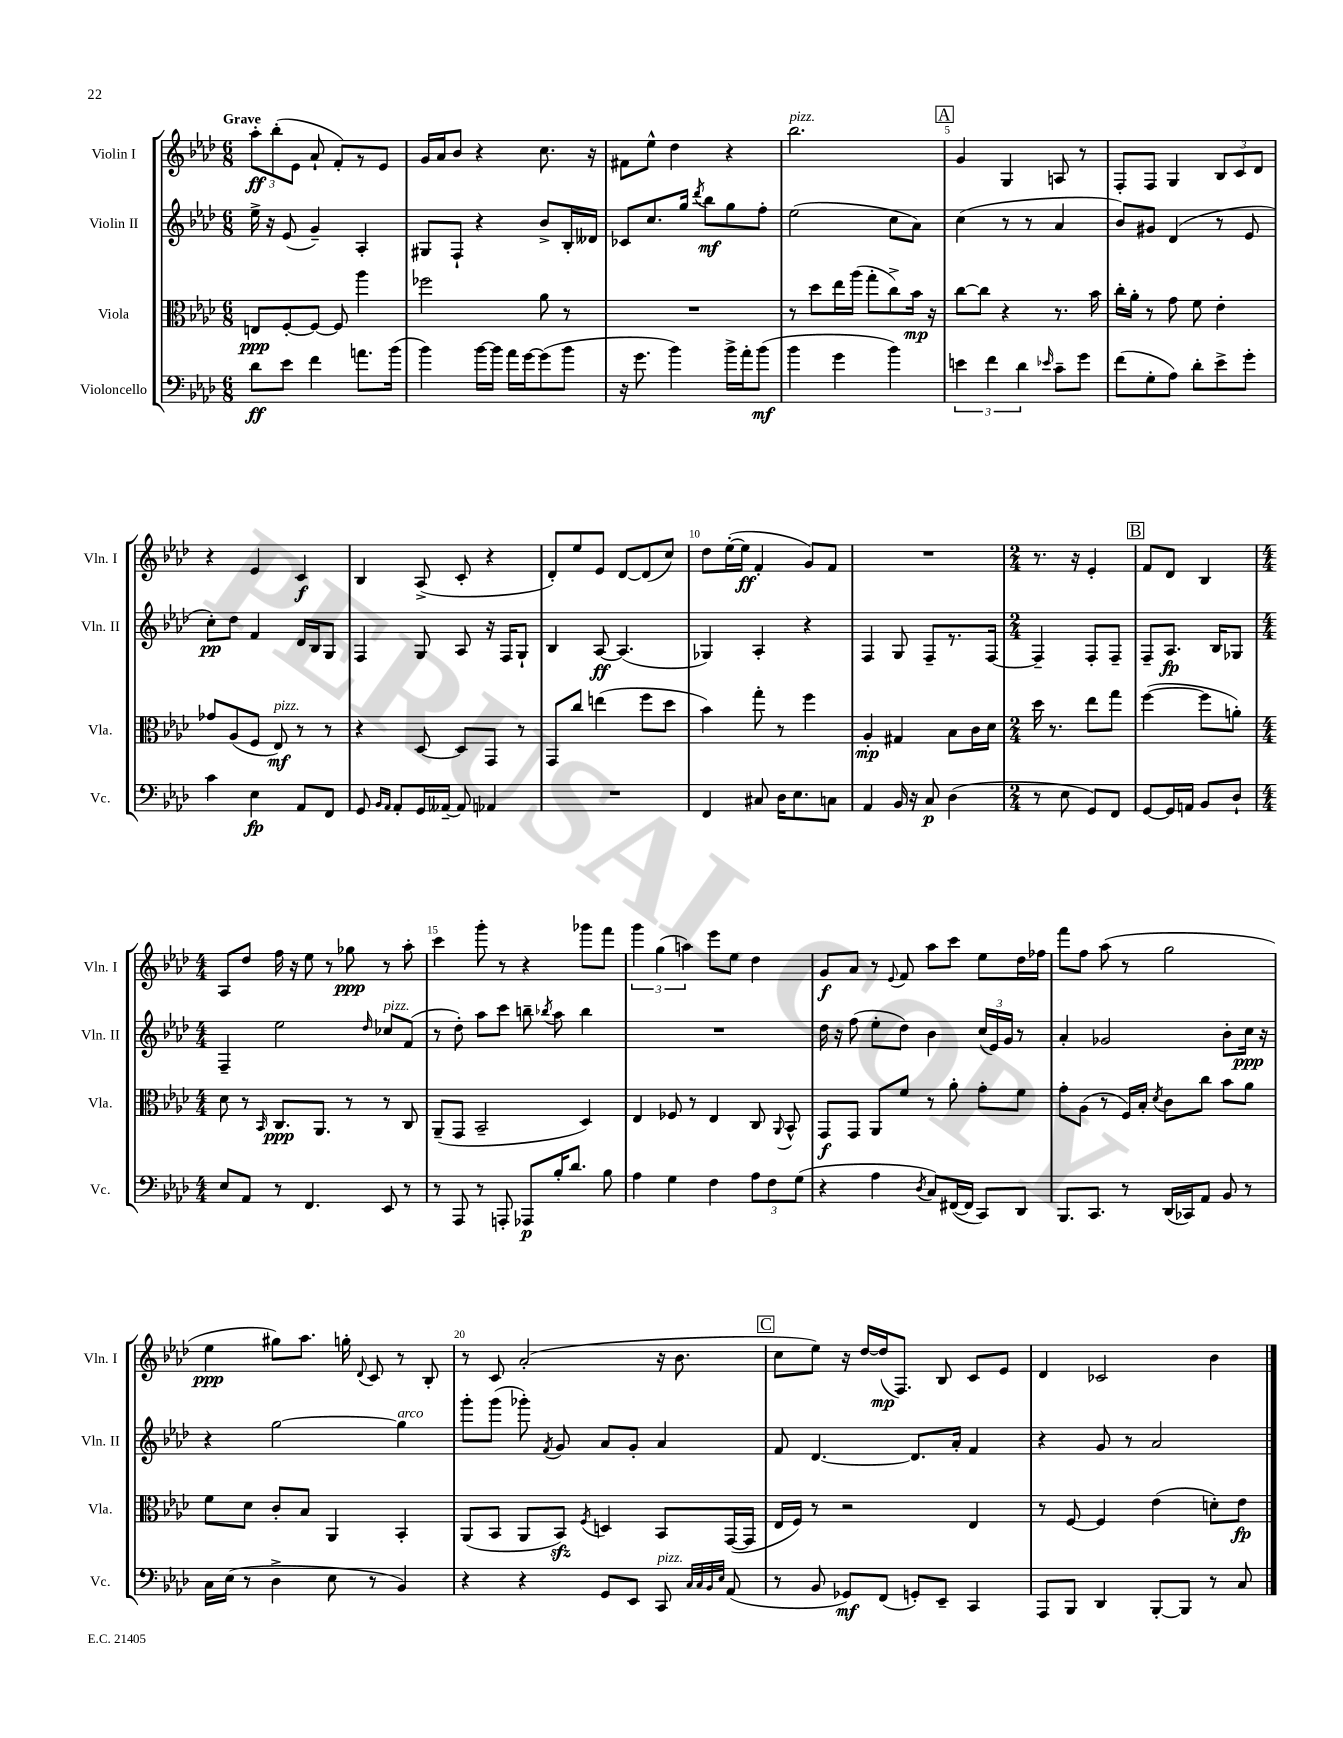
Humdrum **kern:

**kern	**kern	**kern	**kern
*staff4	*staff3	*staff2	*staff1
*clefF4	*clefC3	*clefG2	*clefG2
*k[b-e-a-d-]	*k[b-e-a-d-]	*k[b-e-a-d-]	*k[b-e-a-d-]
*M6/8	*M6/8	*M6/8	*M6/8
8d-	8E	16ee-^	12aa-'
.	.	16r	.
.	.	.	(12bb-'
8e-	[8F'	(8e-	.
.	.	.	12e-
4f	8F_	4g~)	8a-`
.	8F]	.	8f')
8.a	4aa-	4A-'	8r
.	.	.	8e-
(16b-	.	.	.
=	=	=	=
4b-)	2ff-	8G#	16g
.	.	.	16a-
.	.	8F`	8b-
[16b-	.	4r	4r
16b-]	.	.	.
16a-	.	.	.
[16g	.	.	.
(8g]	8a-	8b-^	8.cc
8b-	8r	16B-'	.
.	.	16d--	16r
=	=	=	=
16r	2.r	8c-	8f#
8.g	.	.	.
.	.	8.cc	8ee-^^
4b-)	.	.	4dd-
.	.	16gg	.
.	.	8qddd-	.
.	.	8bb-	.
16b-^	.	8gg	4r
16a-'	.	.	.
(8b-	.	8ff'	.
=	=	=	=
4b-	8r	(2ee-	2.bb-
.	8dd-	.	.
4g	16ee-	.	.
.	(16aa-	.	.
.	8gg'	.	.
4b-)	8cc^)	8cc	.
.	16b-	8a-)	.
.	16r	.	.
=	=	=	=
6e	[8cc	(4cc	4g
.	8cc]	.	.
6f	.	.	.
.	4r	8r	4G
6d-	.	.	.
.	.	8r	.
16qqe-	.	.	.
8c~	8.r	4a-	8A
8g	.	.	8r
.	16b-	.	.
=	=	=	=
(8f	16cc'	8b-)	8F'
.	16a-'	.	.
8G'	8r	8g#	8F
8A-)	8g	(4d-	4G
8d-'	8f	.	.
8e-^	4e-'	8r	12B-
.	.	.	12c
8g'	.	8e-	.
.	.	.	12d-
=	=	=	=
4c	8g-	8cc')	4r
.	(8A-	8dd-	.
4E-	8F	4f	4e-
.	8E-)	.	.
8AA-	8r	16d-	4c
.	.	16B-	.
8FF	8r	8G	.
=	=	=	=
8GG	4r	4F	4B-
16qqBB-	.	.	.
16qqAA-	.	.	.
8AA-'	.	.	.
16GG	[8D-	8G	(8A-^
[16AA--~	.	.	.
8AA--]	8D-]	8A-	8c'
4AA-	8GG	16r	4r
.	.	16F	.
.	8r	8G`	.
=	=	=	=
2.r	8GG	4B-	8d-')
.	8cc	.	8ee-
.	(4ee	[8A-	8e-
.	.	(4.A-]	[8d-
.	8ff	.	(8d-]
.	8dd-	.	8cc)
=	=	=	=
4FF	4b-)	4G-)	8dd-
.	.	.	([16ee-'
.	.	.	16ee-]
8C#	8gg'	4A-'	4f'
16D-	8r	.	.
8.E-	.	.	.
.	4ff	4r	8g)
8C	.	.	8f
=	=	=	=
4AA-	4A-'	4F	2.r
16BB-	4G#	8G	.
16r	.	.	.
8C	.	8F~	.
(4D-	8B-	8.r	.
.	16c	.	.
.	16d-	[16F	.
=	=	=	=
*M2/4	*M2/4	*M2/4	*M2/4
8r	16dd-	4F~]	8.r
.	8.r	.	.
8E-	.	.	.
.	.	.	16r
8GG)	8ee-	8F'	4e-'
8FF	8gg	8F~	.
=	=	=	=
[8GG	([4ff	8F~	8f
16GG]	.	8.A-	8d-
16AA	.	.	.
8BB-	8ff]	.	4B-
.	.	16B-	.
8D-`	8a')	8G-	.
=	=	=	=
*M4/4	*M4/4	*M4/4	*M4/4
8E-	8d-	4F~	8A-
8AA-	8r	.	8dd-
.	16qqBB-	.	.
8r	8.C	2ee-	16ff
.	.	.	16r
4.FF	.	.	8ee-
.	8.AA-	.	.
.	.	.	8r
.	8r	.	8gg-
.	.	16qqdd-	.
8EE-	8r	8cc-	8r
8r	8C	(8f	8aa-'
=	=	=	=
8r	(8AA-~	8r	4ccc
8AAA-	8GG	8dd-')	.
8r	2BB-~	8aa-	8ggg'
8AAA'	.	8ccc	8r
8AAA-	.	8bb~	4r
.	.	8qbb-	.
16B-'	.	8aa-	.
8.d-	.	.	.
.	4D-)	4bb-	8ggg-
8B-	.	.	8fff
=	=	=	=
4A-	4E-	1r	6ggg
.	.	.	(6gg
4G	8F-	.	.
.	.	.	6aa)
.	8r	.	.
4F	4E-	.	8eee-
.	.	.	8ee-
12A-	8C	.	4dd-
12F	.	.	.
.	8qqAA-	.	.
.	8BB-^^	.	.
(12G	.	.	.
=	=	=	=
4r	8GG	16dd-	8g
.	.	16r	.
.	8GG	(8ff	8a-
4A-	8AA-	8ee-'	8r
.	.	.	8qqe-
.	8f	8dd-)	8f
8qD-	.	.	.
8C)	8r	4b-	8aa-
([16FF#	8a-'	.	8ccc
16FF#]	.	.	.
8CC)	8g'	(24cc	8ee-
.	.	24e-)	.
.	.	24g	.
8DD-	8f	8r	16dd-
.	.	.	16ff-
=	=	=	=
8.BBB-	8g'	4a-'	8fff
.	(8A-	.	8ff
8.CC	.	.	.
.	8r	2g-	(8aa-
8r	16F)	.	8r
.	16B-'	.	.
.	8qd-	.	.
(16DD-	8c	.	2gg
16CC-)	.	.	.
8AA-	8cc	.	.
8BB-	8b-	8b-'	.
8r	8a-	16cc	.
.	.	16r	.
=	=	=	=
16C	8f	4r	4ee-
(16E-	.	.	.
8r	8d-	.	.
4D-^	8c'	[2gg	8gg#)
.	8B-	.	8.aa-
8E-	4AA-	.	.
.	.	.	16gg'
.	.	.	8qqd-
8r	.	.	8c
4BB-)	4BB-'	4gg]	8r
.	.	.	8B-'
=	=	=	=
4r	(8AA-	8ggg'	8r
.	8BB-	(8ggg	8c
4r	8AA-	8ggg-')	(2a-'
.	.	8qf	.
.	8BB-)	8g	.
.	8qF	.	.
8GG	4D	8a-	.
8EE-	.	8g'	.
8CC	8BB-	4a-	16r
.	.	.	8.b-
32qqC	.	.	.
32qqC	.	.	.
32qqBB-	.	.	.
32qqE-	.	.	.
(8AA-	([16GG	.	.
.	16GG]	.	.
=	=	=	=
8r	16E-	8f	8cc
.	16F)	.	.
8BB-	8r	[4.d-	8ee-)
8GG-)	2r	.	16r
.	.	.	[16dd-
(8FF	.	.	(16dd-]
.	.	.	8.F)
8GG')	.	8.d-]	.
8EE-~	.	.	8B-
.	.	16a-'	.
4CC	4E-	4f	8c
.	.	.	8e-
=	=	=	=
8AAA-	8r	4r	4d-
8BBB-	[8F	.	.
4DD-	4F]	8g	2c-
.	.	8r	.
[8BBB-'	(4e-	2a-	.
8BBB-]	.	.	.
8r	8d')	.	4b-
8C	8e-	.	.
==	==	==	==
*-	*-	*-	*-
